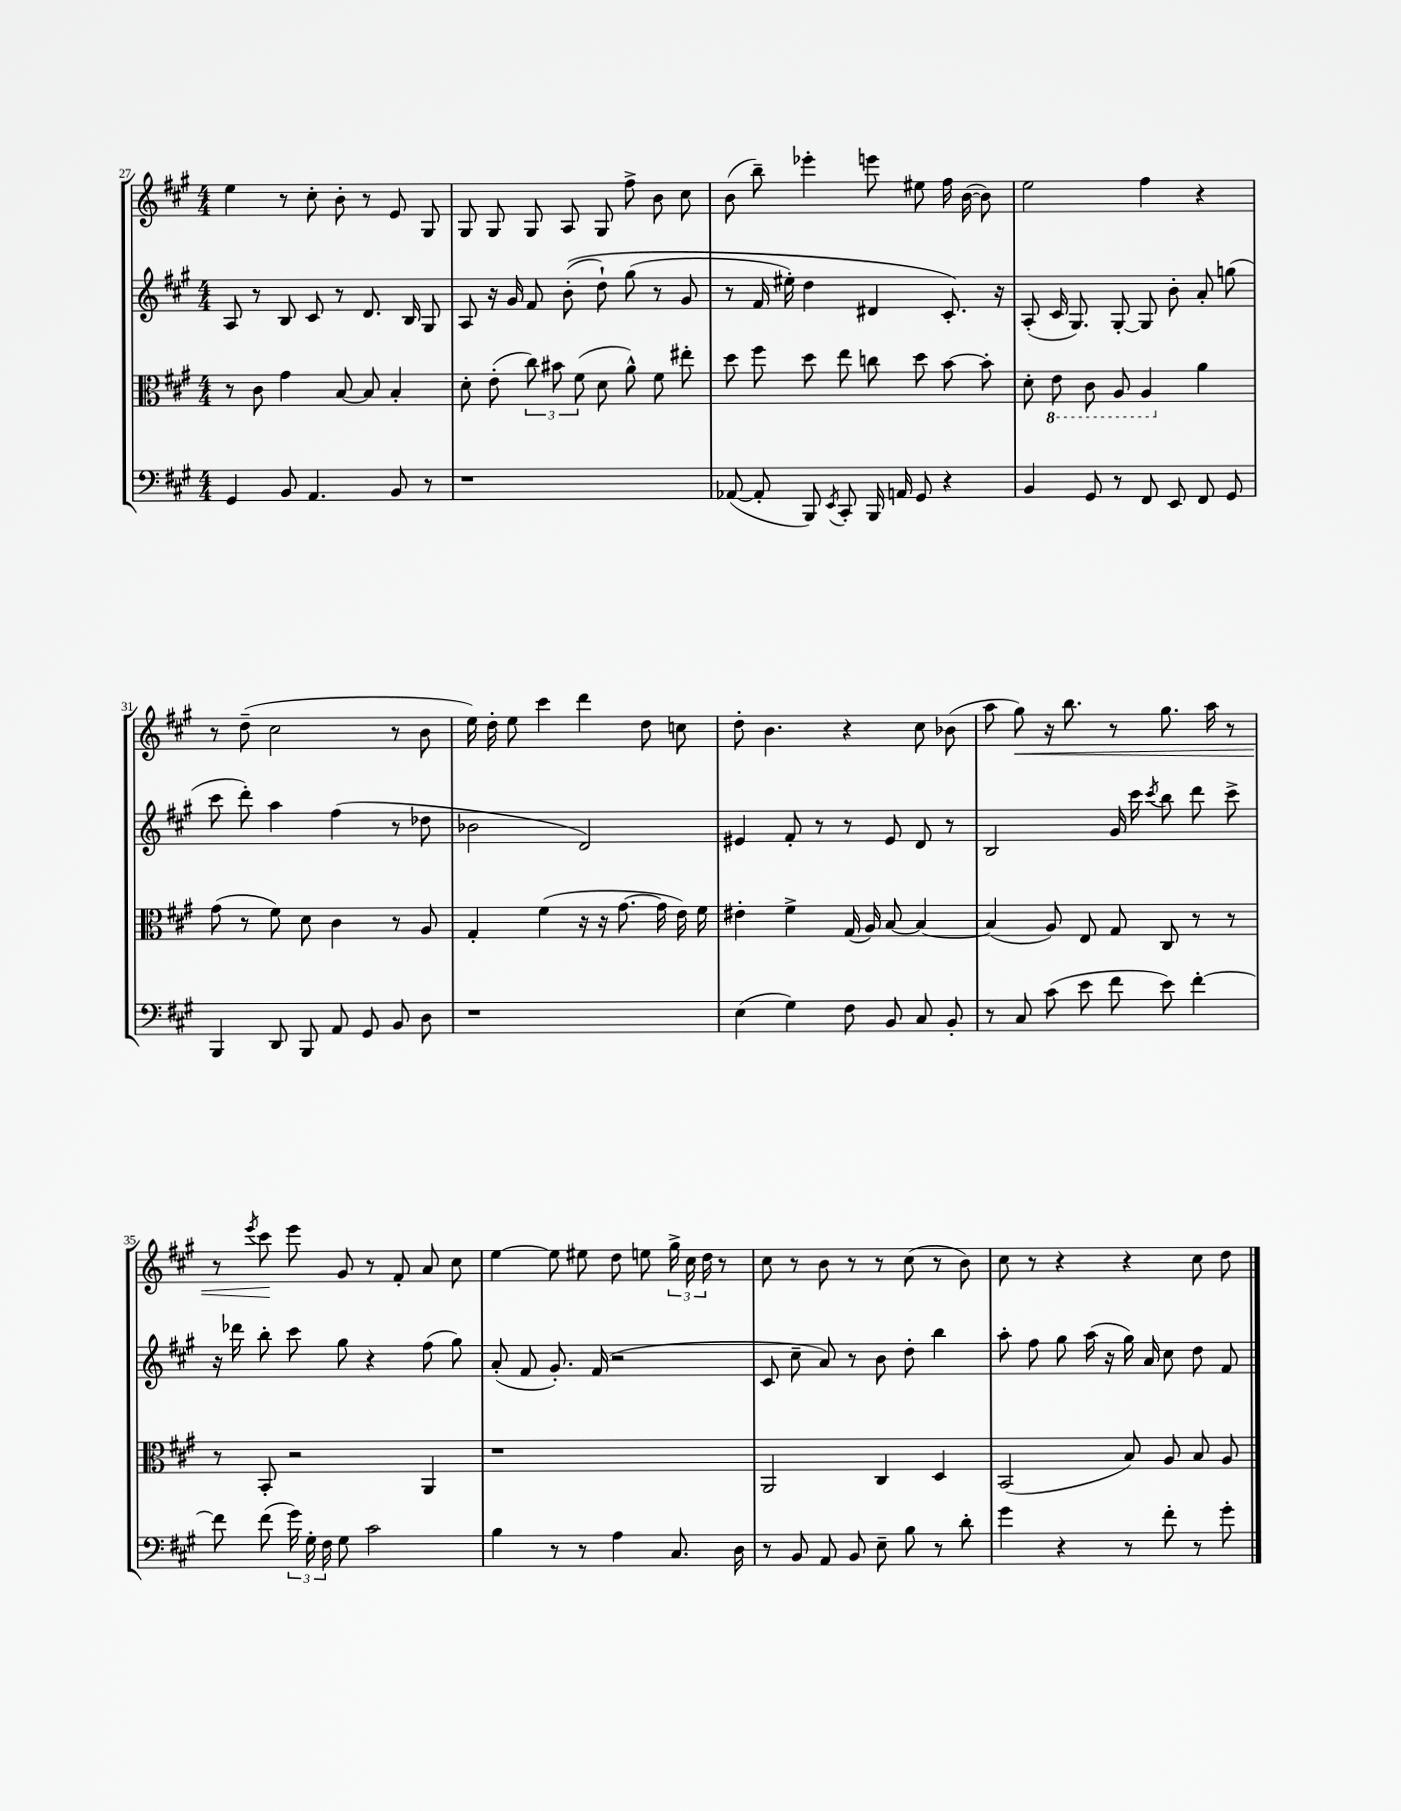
<<
\new StaffGroup <<
\new Staff = "s0" {
    \clef treble \key a \major \numericTimeSignature \time 4/4
    \autoBeamOff e''4 r8 cis''8-. b'8-. r8 e'8 gis8 |
    gis8 gis8 gis8 a8 gis8 fis''8-> b'8 cis''8 |
    b'8( b''8--) ees'''4-. e'''8 eis''8 fis''16 b'16~( b'8) |
    e''2 fis''4 r4 |
    r8 d''8--( cis''2 r8 b'8 |
    e''16) d''16-. e''8 cis'''4 d'''4 d''8 c''8 |
    d''8-. b'4. r4 cis''8 bes'8( |
    a''8 gis''8\<) r16 b''8. r8 gis''8. a''16 r8 |
    r8 \acciaccatura { e'''8 } cis'''8\! e'''8 gis'8 r8 fis'8-. a'8 cis''8 |
    e''4~ e''8 eis''8 d''8 e''8 \tuplet 3/2 { gis''16-> cis''16 d''16 } r8 |
    cis''8 r8 b'8 r8 r8 cis''8( r8 b'8) |
    cis''8 r8 r4 r4 cis''8 d''8 \bar "|." |
}
\new Staff = "s1" {
    \clef treble \key a \major \numericTimeSignature \time 4/4
    \autoBeamOff a8 r8 b8 cis'8 r8 d'8. b16 gis8 |
    a8 r16 gis'16 fis'8 b'8-.(\( d''8-!) gis''8( r8 gis'8 |
    r8 fis'16 eis''16-.) d''4 dis'4 cis'8.-.\) r16 |
    a8-.( cis'16 gis8.) gis8~-. gis8 b'8-. a'8-. g''8( |
    cis'''8 d'''8-.) a''4 fis''4( r8 des''8 |
    bes'2 d'2) |
    eis'4 fis'8-. r8 r8 eis'8 d'8 r8 |
    b2 gis'16 cis'''16 \acciaccatura { cis'''8 } b''8 d'''8 cis'''8-> |
    r16 des'''16 b''8-. cis'''8 gis''8 r4 fis''8( gis''8) |
    a'8-.( fis'8 gis'8.-.) fis'16( r2 |
    cis'8 cis''8-- a'8) r8 b'8 d''8-. b''4 |
    a''8-. fis''8 gis''8 a''16( r16 gis''16) a'16 cis''8 d''8 fis'8 \bar "|." |
}
\new Staff = "s2" {
    \clef alto \key a \major \numericTimeSignature \time 4/4
    \autoBeamOff r8 cis'8 gis'4 b8~ b8 b4-. |
    d'8-. e'8-.( \tuplet 3/2 { cis''8) bis'8 fis'8( } d'8 a'8-^) fis'8 eis''8-. |
    d''8 fis''8 d''8 e''8 c''8 d''8 b'8~ b'8-. |
    d'8-. \ottava #-1 e8 cis8 a,8 a,4 \ottava #0 a'4 |
    gis'8( r8 fis'8) d'8 cis'4 r8 a8 |
    gis4-. fis'4( r16 r16 gis'8.~ gis'16 e'16) fis'16 |
    eis'4-. fis'4-> gis16( a16) b8~ b4~ |
    b4( a8) e8 gis8 cis8 r8 r8 |
    r8 b,8-. r2 a,4 |
    r1 |
    a,2 cis4 d4 |
    b,2( b8) a8 b8 a8 \bar "|." |
}
\new Staff = "s3" {
    \clef bass \key a \major \numericTimeSignature \time 4/4
    \autoBeamOff gis,4 b,8 a,4. b,8 r8 |
    r1 |
    aes,8~( aes,8-. b,,8) \acciaccatura { e,8 } cis,8-. b,,16 a,16 gis,8 r4 |
    b,4 gis,8 r8 fis,8 e,8 fis,8 gis,8 |
    b,,4 d,8 b,,8 a,8 gis,8 b,8 d8 |
    r1 |
    e4( gis4) fis8 b,8 cis8 b,8-. |
    r8 cis8 cis'8( e'8 fis'8 e'8) fis'4~-. |
    fis'8 fis'8( \tuplet 3/2 { gis'16) gis16-. fis16 } gis8 cis'2 |
    b4 r8 r8 a4 cis8. d16 |
    r8 b,8 a,8 b,8 e8-- b8 r8 d'8-. |
    gis'4 r4 r8 fis'8-. r8 gis'8-. \bar "|." |
}
>>
>>
\layout { \context { \Score currentBarNumber = #27 } }
